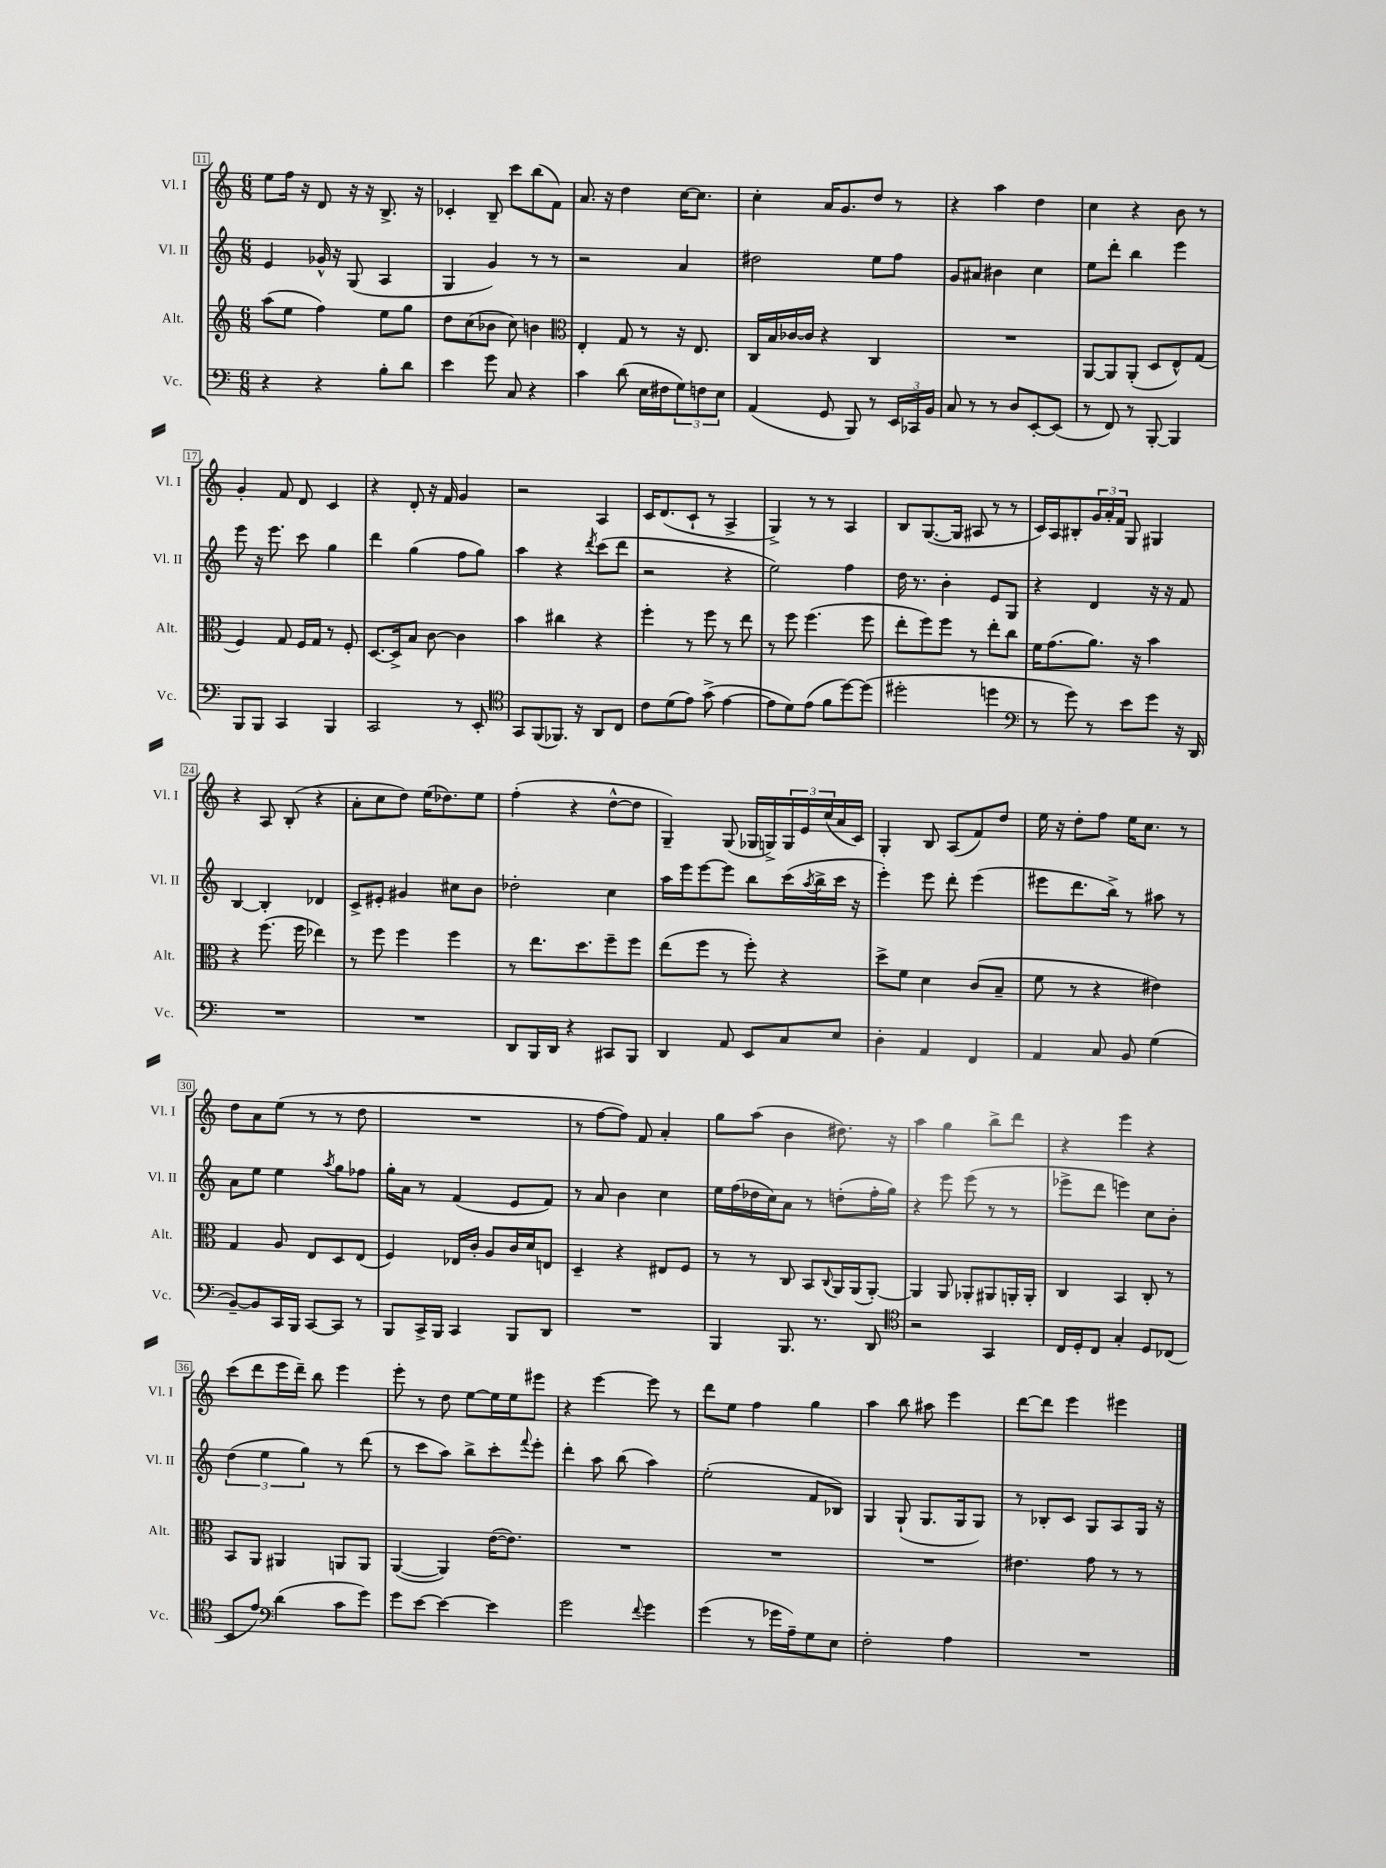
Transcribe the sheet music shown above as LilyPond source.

<<
\new StaffGroup <<
\new Staff = "s0" \with { instrumentName = "Vl. I" shortInstrumentName = "Vl. I" } {
    \clef treble \key c \major \numericTimeSignature \time 6/8
    e''8 f''16 r16 d'8 r16 r16 b8.-> r16 |
    ces'4-. b8-- c'''8 b''8( f'8) |
    a'8. r16 d''4 c''16~ c''8. |
    c''4-. a'16 g'8. d''8 r8 |
    r4 a''4 d''4 |
    c''4 r4 b'8 r8 |
    g'4-. f'8 d'8 c'4 |
    r4 d'8-. r16 f'16 g'4 |
    r2 a4 |
    c'16 d'8.( c'8-! r8 a4-> |
    g4->) r8 r8 a4 |
    b8 g8.~( g16 ais8 r8 r8 |
    c'16) a16 bis8-. \tuplet 3/2 { g'16 a'16-. f'16 } g8 gis4 |
    r4 a8 b8-.( r4 |
    a'8-. c''8 d''8) e''16( des''8.) e''8 |
    f''4-.( r4 d''8~-^ d''8 |
    g4--) g8( ges16 g16->) \tuplet 3/2 { g16 e'16 c''16( } a'16 c'16) |
    g4-. b8 a8( f'8) d''8 |
    e''16 r16 d''8-. f''8 e''16 c''8. r8 |
    d''8 a'8 e''8( r8 r8 d''8 |
    R2. |
    r8 f''8~ f''8) f'8 a'4-. |
    g''8 a''8( b'4 dis''8.) r16 |
    a''4 g''4 b''8-> d'''8 |
    r4 e'''4 r4 |
    c'''8( d'''8 e'''16 d'''16--) b''8 e'''4 |
    e'''8-. r8 d''8 e''8~ e''16 e''16 eis'''8 |
    r4 e'''4~ e'''8 r8 |
    d'''8 e''8 f''4 g''4 |
    a''4 b''8 ais''8 e'''4 |
    d'''8~ d'''8 e'''4 eis'''4 \bar "|." |
}
\new Staff = "s1" \with { instrumentName = "Vl. II" shortInstrumentName = "Vl. II" } {
    \clef treble \key c \major \numericTimeSignature \time 6/8
    e'4 ges'16-^ r16 g8( a4 |
    g4 g'4) r8 r8 |
    r2 a'4 |
    dis''2 e''8 f''8 |
    g'8 ais'8 bis'4 c''4 |
    e''8 d'''8-. b''4 e'''4 |
    e'''8 r16 e'''8. c'''8 g''4 |
    d'''4 g''4( f''8 g''8) |
    a''4 r4 \acciaccatura { d'''8 } c'''8( d'''8 |
    r2 r4 |
    e''2) f''4 |
    d''16 r8. b'4-. e'8 g8 |
    r4 d'4 r16 r16 f'8 |
    b4~ b4-. des'4 |
    c'8-> eis'8-. gis'4 cis''8 b'8 |
    des''2-. c''4 |
    a''16 e'''16 e'''8~ e'''8 b''8 c'''16( \acciaccatura { a''8 } b''16-> c'''16 r16 |
    e'''4-.) e'''8 d'''8-. e'''4( |
    eis'''8 d'''8. b''16->) r8 ais''8 r8 |
    a'8 e''8 e''4 \acciaccatura { a''8 } g''8 fes''8 |
    g''16-. a'16 r8 f'4( e'8 f'8) |
    r8 a'8 b'4 c''4 |
    e''16 f''16( des''16 c''16) a'8 r8 d''8-.( f''16-. g''16) |
    r4 e'''8 e'''8( r8 r8 |
    ees'''8-> d'''8 e'''4) c''8 b'8-. |
    \tuplet 3/2 { d''4( e''4 g''4) } r8 d'''8( |
    r8 c'''8 a''8) b''8-> c'''8-. \appoggiatura { f'''8 } e'''8-. |
    d'''4-. a''8 b''8( a''4) |
    e''2-.( f'8 bes8) |
    g4 g8-!( g8. g16 g8) |
    r8 bes8-. c'8 g8 a8 g16 r16 \bar "|." |
}
\new Staff = "s2" \with { instrumentName = "Alt." shortInstrumentName = "Alt." } {
    \clef treble \key c \major \numericTimeSignature \time 6/8
    a''8( e''8 f''4) e''8 g''8 |
    d''8 c''8( bes'8 c''8) b'4 |
    \clef alto e4-. g8 r8 r16 e8. |
    c16 b16 ces'16~ ces'16 r4 c4 |
    R2. |
    a,8~ a,8 a,8-.( d8 e8-^) g8( |
    f4) g8 f16 g16 r8 f8-. |
    d8.~ d16-> b8 c'8~ c'4 |
    b'4 cis''4 r4 |
    f''4-. r8 f''8 r8 e''8 |
    r8 f''8 f''4.( f''8 |
    e''8-. f''8) f''8 r8 e''8-. c''8 |
    f'16 g'8.( a'8.) r16 b'4 |
    r4 f''8.( f''16 ees''4) |
    r8 f''8 f''4 f''4 |
    r8 e''8. d''8. f''8-- f''8 |
    e''8( f''8 r8 f''8-.) r4 |
    d''8-> f'8 d'4 c'8( b8-- |
    f'8 r8 r4 eis'4) |
    g4 a8 e8 d8 e8( |
    f4) ees16 c'16-. a8 c'16 d'16 e8 |
    d4-- r4 eis8 f8 |
    r8 r8 c8 b,8 \appoggiatura { c8 } a,16 a,16( a,8~-.) |
    a,4 a,8 aes,8-. ais,8 a,16-. a,16-. |
    c4 b,4 c8-. r8 |
    b,8 a,8 ais,4 a,8 a,8 |
    a,4~( a,4) e'16~( e'8.) |
    R2. |
    R2. |
    R2. |
    eis'4. g'8 r8 r8 \bar "|." |
}
\new Staff = "s3" \with { instrumentName = "Vc." shortInstrumentName = "Vc." } {
    \clef bass \key c \major \numericTimeSignature \time 6/8
    r4 r4 b8-. d'8 |
    e'4 g'8 c8 r4 |
    c'4 d'8( e16 fis16 \tuplet 3/2 { g8) f8 e8 } |
    a,4( g,8 b,,8) r8 \tuplet 3/2 { e,16 ces,16 b,16 } |
    c8 r8 r8 d8 e,8~-. e,8( |
    r8 f,8) r8 b,,8~-. b,,4 |
    b,,8 b,,8 c,4 b,,4 |
    c,2 r8 e,8-. |
    \clef tenor g,8 f,8( fes,8.) r16 a,8 c8 |
    c'8 d'8( e'8) g'8->( e'4~ |
    e'8 d'8) e'8( f'8 d''8~) d''8( |
    dis''2-. d''4 |
    \clef bass r8 g'8) r8 e'8 g'8 r16 d,16 |
    R2. |
    R2. |
    d,8 b,,16 d,16 r4 cis,8 b,,8 |
    d,4 a,8 e,8 c8 e8 |
    d4-. a,4 f,4 |
    a,4 c8 b,8 g4( |
    b,8~--) b,8 c,16 b,,16 c,8~ c,8 r8 |
    b,,8 c,16-> b,,16 c,4 b,,8 d,8 |
    R2. |
    b,,4 b,,8. r8. d,8 |
    \clef tenor r2 g,4 |
    c16 d16-. c8 g4-. d8 ces8( |
    b,8 e'8) \clef bass d'4( c'8 g'8) |
    g'8 e'8~ e'4~ e'4 |
    g'2 \appoggiatura { f'8 } g'4 |
    g'4( r8 ges'16 a16--) g8 e8 |
    f2-. a4 |
    R2. \bar "|." |
}
>>
>>
\layout { \context { \Score currentBarNumber = #11 \override BarNumber.stencil = #(make-stencil-boxer 0.1 0.3 ly:text-interface::print) } }
